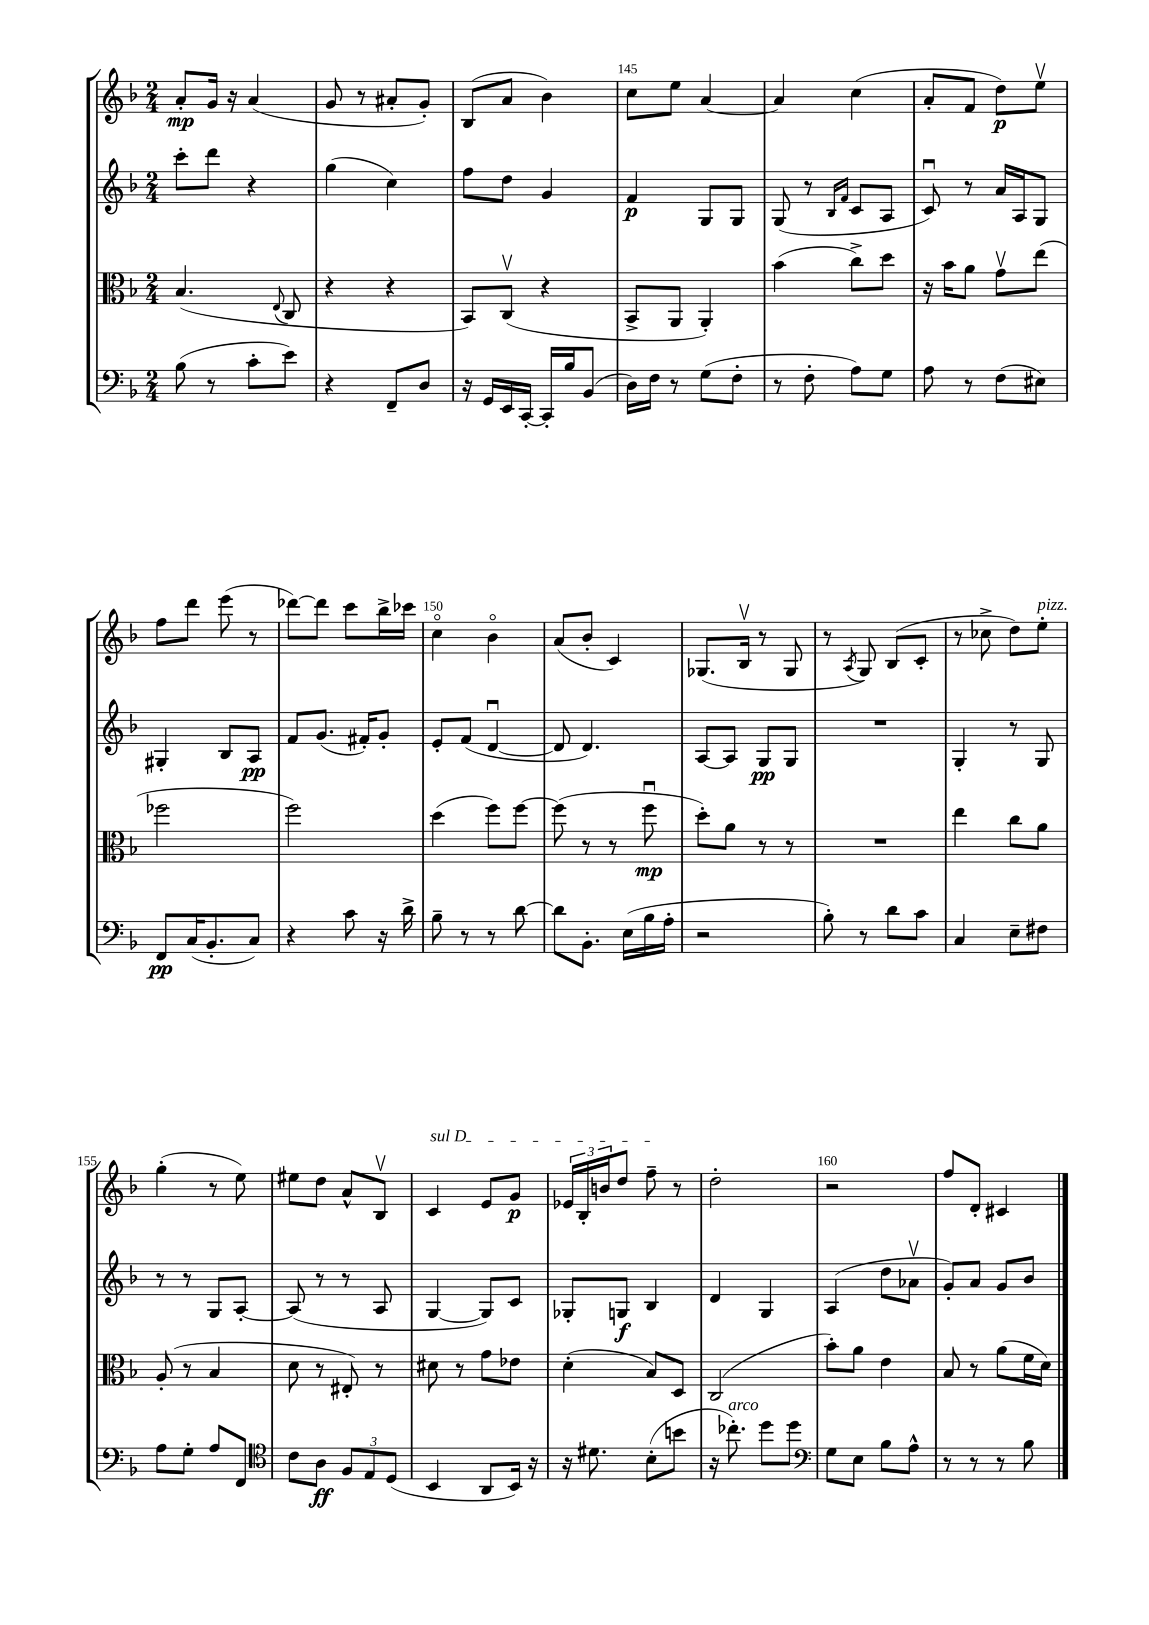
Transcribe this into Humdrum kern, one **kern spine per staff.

**kern	**kern	**kern	**kern
*staff4	*staff3	*staff2	*staff1
*clefF4	*clefC3	*clefG2	*clefG2
*k[b-]	*k[b-]	*k[b-]	*k[b-]
*M2/4	*M2/4	*M2/4	*M2/4
(8B-	(4.B-	8ccc'	8a'
8r	.	8ddd	16g
.	.	.	16r
8c'	.	4r	(4a
.	8qqE	.	.
8e)	8C	.	.
=	=	=	=
4r	4r	(4gg	8g
.	.	.	8r
8FF~	4r	4cc)	8a#'
8D	.	.	8g')
=	=	=	=
16r	8BB-)	8ff	(8B-
16GG	.	.	.
16EE	(8Cv	8dd	8a
[16CC'	.	.	.
16CC']	4r	4g	4b-)
16B-	.	.	.
(8BB-	.	.	.
=	=	=	=
16D)	8BB-^	4f	8cc
16F	.	.	.
8r	8AA	.	8ee
(8G	4AA')	8G	[4a
8F'	.	8G	.
=	=	=	=
8r	(4b-	(8G	4a]
8F'	.	8r	.
.	.	16qqB-	.
.	.	16qqf	.
8A)	8cc^)	8c	(4cc
8G	8dd	8A	.
=	=	=	=
8A	16r	8cu)	8a'
.	16b-	.	.
8r	8a	8r	8f
(8F	8gv	16a	8dd)
.	.	16A	.
8E#)	(8ee	8G	8eev
=	=	=	=
8FF	2ff-	4G#'	8ff
(16C	.	.	8ddd
8.BB-'	.	.	.
.	.	8B-	(8eee
8C)	.	8A	8r
=	=	=	=
4r	2ff)	8f	[8ddd-)
.	.	(8.g	8ddd-]
8c	.	.	8ccc
.	.	16f#')	.
16r	.	8g'	16bb-^
16d^	.	.	16ccc-
=	=	=	=
8B-~	(4dd	8e'	4cco
8r	.	(8f	.
8r	8ff)	[4du	4b-o
[8d	[8ff	.	.
=	=	=	=
8d]	(8ff]	8d]	(8a
8.BB-'	8r	4.d)	8b-'
.	8r	.	4c)
(16E	.	.	.
16B-	8ffu	.	.
16A'	.	.	.
=	=	=	=
2r	8dd')	[8A	(8.G-
.	8a	8A]	.
.	.	.	16B-v
.	8r	8G	8r
.	8r	8G	8G-
=	=	=	=
8B-')	2r	2r	8r
.	.	.	8qA
8r	.	.	8G)
8d	.	.	(8B-
8c	.	.	8c'
=	=	=	=
4C	4ee	4G'	8r
.	.	.	8cc-^
8E~	8cc	8r	8dd)
8F#	8a	8G	8ee'
=	=	=	=
8A	(8A'	8r	(4gg'
8G'	8r	8r	.
8A	4B-	8G	8r
8FF	.	[8A'	8ee)
=	=	=	=
*clefC4	*	*	*
8c	8d	(8A]	8ee#
8A	8r	8r	8dd
12F	8E#')	8r	8a^^
12E	.	.	.
.	8r	8A	8B-v
(12D	.	.	.
=	=	=	=
4BB-	8d#	[4G	4c
.	8r	.	.
8AA	8g	8G])	8e
16BB-)	8e-	8c	8g
16r	.	.	.
=	=	=	=
16r	(4d'	8G-'	24e-
.	.	.	24B-'
8.d#	.	.	.
.	.	.	24b
.	.	8G	8dd
(8B-'	8B-)	4B-	8ff~
8b	8D	.	8r
=	=	=	=
16r	(2C	4d	2dd'
8.cc-')	.	.	.
8dd	.	4G	.
8dd	.	.	.
=	=	=	=
*clefF4	*	*	*
8G	8b-')	(4A	2r
8E	8a	.	.
8B-	4e	8dd	.
8A^^	.	8a-v	.
=	=	=	=
8r	8B-	8g')	8ff
8r	8r	8a	8d'
8r	(8a	8g	4c#
8B-	16f	8b-	.
.	16d)	.	.
==	==	==	==
*-	*-	*-	*-
